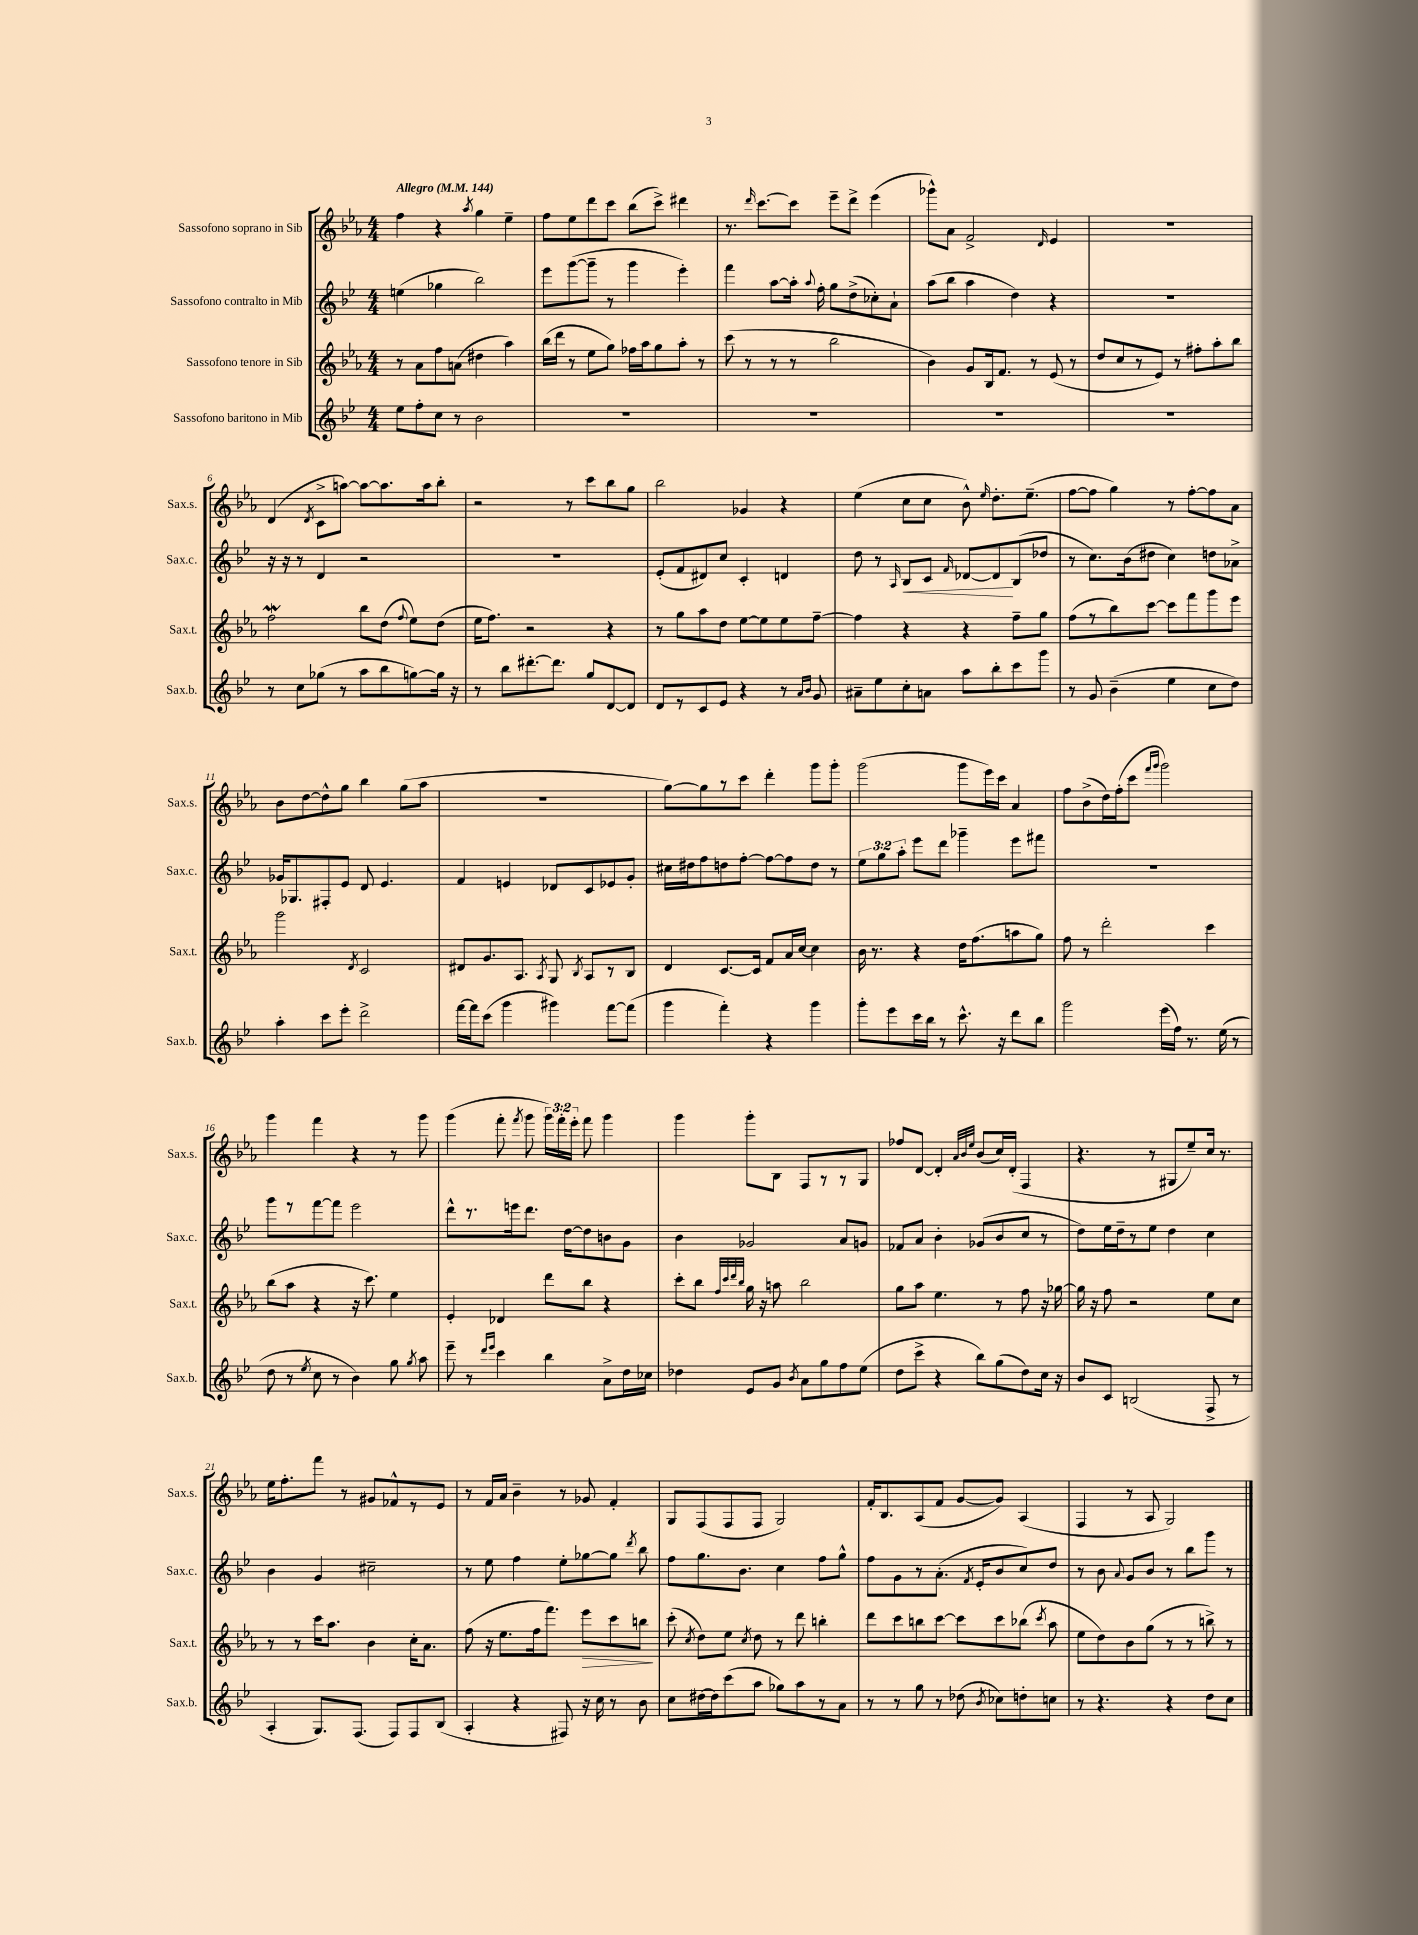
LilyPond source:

<<
\new StaffGroup <<
\new Staff = "s0" \with { instrumentName = "Sassofono soprano in Sib" shortInstrumentName = "Sax.s." } {
    \clef treble \key ees \major \numericTimeSignature \time 4/4 \override Staff.TupletNumber.text = #tuplet-number::calc-fraction-text \tempo "Allegro" 4 = 144
    \autoBeamOff f''4 r4 \acciaccatura { aes''8 } g''4 ees''4-- |
    f''8[ ees''8 d'''8 c'''8] bes''8[( c'''8]->) dis'''4 |
    r8. \grace { d'''16 } c'''8.[~ c'''8] ees'''8[-- d'''8]-> ees'''4( |
    ges'''8[-^) aes'8] f'2-> \grace { d'16 } ees'4 |
    R1 |
    d'4( \acciaccatura { d'8 } c'8[-> a''8]~) a''8[~ a''8. a''16 bes''8]-. |
    r2 r8 c'''8[ bes''8 g''8] |
    bes''2 ges'4 r4 |
    ees''4( c''8[ c''8] bes'8-^) \grace { ees''16 } d''8.[-. ees''8.]--( |
    f''8[~ f''8] g''4) r8 f''8[~-. f''8 aes'8] |
    bes'8[ d''8~ d''8-^ g''8] bes''4 g''8[( aes''8] |
    R1 |
    g''8[~) g''8 r8 c'''8] d'''4-. g'''8[ g'''8]-. |
    g'''2( g'''8[ ees'''16) c'''16] aes'4 |
    f''8[ bes'8->( d''16) f''16-.( c'''8] \grace { f'''16[ g'''16] } g'''2) |
    g'''4 f'''4 r4 r8 g'''8 |
    g'''4( f'''8-. \acciaccatura { f'''8 } g'''8 \tuplet 3/2 { g'''16[) f'''16-. ees'''16]-. } f'''8 g'''4 |
    g'''4 g'''8[-. bes8] f8[ r8 r8 g8] |
    fes''8[ d'8]~ d'4-. \grace { aes'32[ bes'32 ees''32] } bes'8[( c''16) d'16]-.( f4 |
    r4. r8 gis8[ ees''8--) c''16] r8. |
    ees''16[ f''8.-. f'''8] r8 gis'8[ fes'8-^ r8 ees'8] |
    r8 f'16[ aes'16] bes'4-- r8 ges'8 f'4-. |
    g8[ f8( f8 f8] g2) |
    f'16[-. bes8. aes8( f'8] g'8[~ g'8]) aes4( |
    f4 r8 aes8 g2) \bar "|." |
}
\new Staff = "s1" \with { instrumentName = "Sassofono contralto in Mib" shortInstrumentName = "Sax.c." } {
    \clef treble \key bes \major \numericTimeSignature \time 4/4 \override Staff.TupletNumber.text = #tuplet-number::calc-fraction-text
    \autoBeamOff e''4( ges''4 bes''2) |
    ees'''8[ g'''8~( g'''8]-- r8 g'''4 ees'''4-.) |
    f'''4 a''8[~ a''16]-. \appoggiatura { a''8 } f''16-. g''8[ d''8->( ces''8-.) a'8]-! |
    a''8[( bes''8] a''4 d''4) r4 |
    R1 |
    r16 r16 r8 d'4 r2 |
    R1 |
    ees'8[-.( f'8 dis'8) c''8] c'4-. d'4 |
    d''8 r8 \grace { a16 } bes8[\< c'8] \grace { f'16 } des'8[~ des'8\! bes8( des''8] |
    r8 c''8.[) bes'16( dis''8] c''4) d''8[ aes'8]-> |
    ges'16[ ges8. fis8-. ees'8] d'8 ees'4. |
    f'4 e'4 des'8[ c'8 ees'8 g'8]-. |
    cis''16[ dis''16 f''8 d''8 f''8]~-. f''8[~ f''8 d''8] r8 |
    \tuplet 3/2 { ees''8[ g''8 a''8]-. } ees'''8[ d'''8] ges'''4-- ees'''8[ fis'''8] |
    R1 |
    g'''8[ r8 f'''8~ f'''8] ees'''2 |
    d'''8[-^ r8. e'''16 d'''8.] d''16[~ d''8 b'8 g'8] |
    bes'4 ges'2 a'8[ g'8] |
    fes'8[ a'8] bes'4-. ges'8[( bes'8 c''8] r8 |
    d''8[) ees''16 d''16-- r8 ees''8] d''4 c''4 |
    bes'4 g'4 cis''2-- |
    r8 ees''8 f''4 ees''8[-. ges''8~ ges''8] \acciaccatura { d'''8 } bes''8 |
    f''8[ g''8. bes'8.] c''4 f''8[ g''8]-^ |
    f''8[ g'8 r8 a'8.]-.( \acciaccatura { f'8 } ees'16[-. bes'8 c''8) d''8] |
    r8 bes'8 \appoggiatura { a'8 } g'8[ bes'8] r8 bes''8[ g'''8] r8 \bar "|." |
}
\new Staff = "s2" \with { instrumentName = "Sassofono tenore in Sib" shortInstrumentName = "Sax.t." } {
    \clef treble \key ees \major \numericTimeSignature \time 4/4
    \autoBeamOff r8 aes'8[ f''8 a'8]( dis''4 aes''4) |
    bes''16[( d'''16] r8 ees''8[ g''8]) fes''16[ aes''16 g''8 aes''8]-. r8 |
    c'''8( r8 r8 r8 bes''2 |
    bes'4) g'8[ bes16 f'8.] r8 ees'8( r8 |
    d''8[ c''8 r8 ees'8]) r8 fis''8[-. aes''8-. bes''8] |
    f''2\mordent bes''8[ d''8]( \appoggiatura { f''8 } ees''8[) d''8]( |
    ees''16[ f''8.]) r2 r4 |
    r8 g''8[ aes''8 d''8] ees''8[~ ees''8 ees''8 f''8]~-- |
    f''4 r4 r4 f''8[-- g''8] |
    f''8[( r8 bes''8) c'''8]~ c'''8[ f'''8 g'''8 ees'''8] |
    g'''2 \acciaccatura { d'8 } c'2 |
    dis'8[ g'8. aes8.] \acciaccatura { aes8 } g8 \acciaccatura { bes8 } aes8[ r8 bes8] |
    d'4 c'8.[~ c'16] f'8[ aes'16 c''16]~ c''4 |
    bes'16 r8. r4 d''16[ f''8.( a''8 g''8]) |
    f''8 r8 d'''2-. c'''4 |
    bes''8[( aes''8] r4 r16 c'''8.) ees''4 |
    ees'4-. des'4 d'''8[ bes''8] r4 |
    c'''8[-. bes''8] \grace { f''32[ c'''32 d'''32 bes''32] } g''16 r16 a''8 bes''2 |
    g''8[ aes''8] ees''4. r8 f''8 r16 ges''16~ |
    ges''16 r16 f''8 r2 ees''8[ c''8] |
    r8 r8 c'''16[ aes''8.] bes'4 c''16[-. aes'8.] |
    f''8( r16 ees''8.[ f''16 f'''8.]) ees'''8[\> c'''8 b''8]\! |
    c'''8-.( \acciaccatura { c''8 } d''8[) ees''8] \acciaccatura { c''8 } d''8 r8 d'''8 b''4-. |
    d'''8[ c'''8 b''8 c'''8]~ c'''8[ c'''8 bes''8]( \acciaccatura { c'''8 } aes''8 |
    ees''8[ d''8) bes'8 g''8]( r8 r8 b''8->) r8 \bar "|." |
}
\new Staff = "s3" \with { instrumentName = "Sassofono baritono in Mib" shortInstrumentName = "Sax.b." } {
    \clef treble \key bes \major \numericTimeSignature \time 4/4
    \autoBeamOff ees''8[ f''8-. c''8] r8 bes'2 |
    R1 |
    R1 |
    R1 |
    R1 |
    r8 c''8[ ges''8]( r8 a''8[ bes''8 g''8~) g''16] r16 |
    r8 bes''8[ dis'''8.~-. dis'''8.] g''8[ d'8~ d'8] |
    d'8[ r8 c'8 ees'8] r4 r8 \grace { a'16[ bes'16] } g'8 |
    ais'8[-- ees''8 c''8-. a'8] a''8[ bes''8-. c'''8 g'''8] |
    r8 g'8 bes'4--( ees''4 c''8[ d''8]) |
    a''4-. c'''8[ ees'''8]-. d'''2-> |
    f'''16[~ f'''16 c'''8]( g'''4 gis'''4) f'''8[~ f'''8]( |
    g'''4 f'''4-.) r4 g'''4 |
    g'''8[-. ees'''8 c'''16 bes''16] r8 c'''8.-^ r16 d'''8[ bes''8] |
    g'''2 ees'''16[( f''16]) r8. ees''16( r8 |
    d''8 r8 \acciaccatura { ees''8 } c''8 r8 bes'4) g''8 \acciaccatura { g''8 } a''8 |
    ees'''8-- r8 \grace { d'''16[ ees'''16] } c'''4 bes''4 a'8[-> d''16 ces''16] |
    des''4 ees'8[ g'8] \acciaccatura { bes'8 } a'8[ g''8 f''8 ees''8]( |
    d''8[ c'''8]-> r4 bes''8[) g''8( d''8) c''16] r16 |
    bes'8[ c'8] b2( f8-> r8 |
    a4-. g8.[) f8.]( f8[) f8 bes8]( |
    a4-. r4 fis8) r16 c''16 r8 bes'8 |
    c''8[ dis''16~ dis''16 c'''8( a''8] ges''8[) a''8 r8 a'8] |
    r8 r8 g''8 r8 des''8( \acciaccatura { bes'8 } ces''8[) d''8-. c''8] |
    r8 r4. r4 d''8[ c''8] \bar "|." |
}
>>
>>
